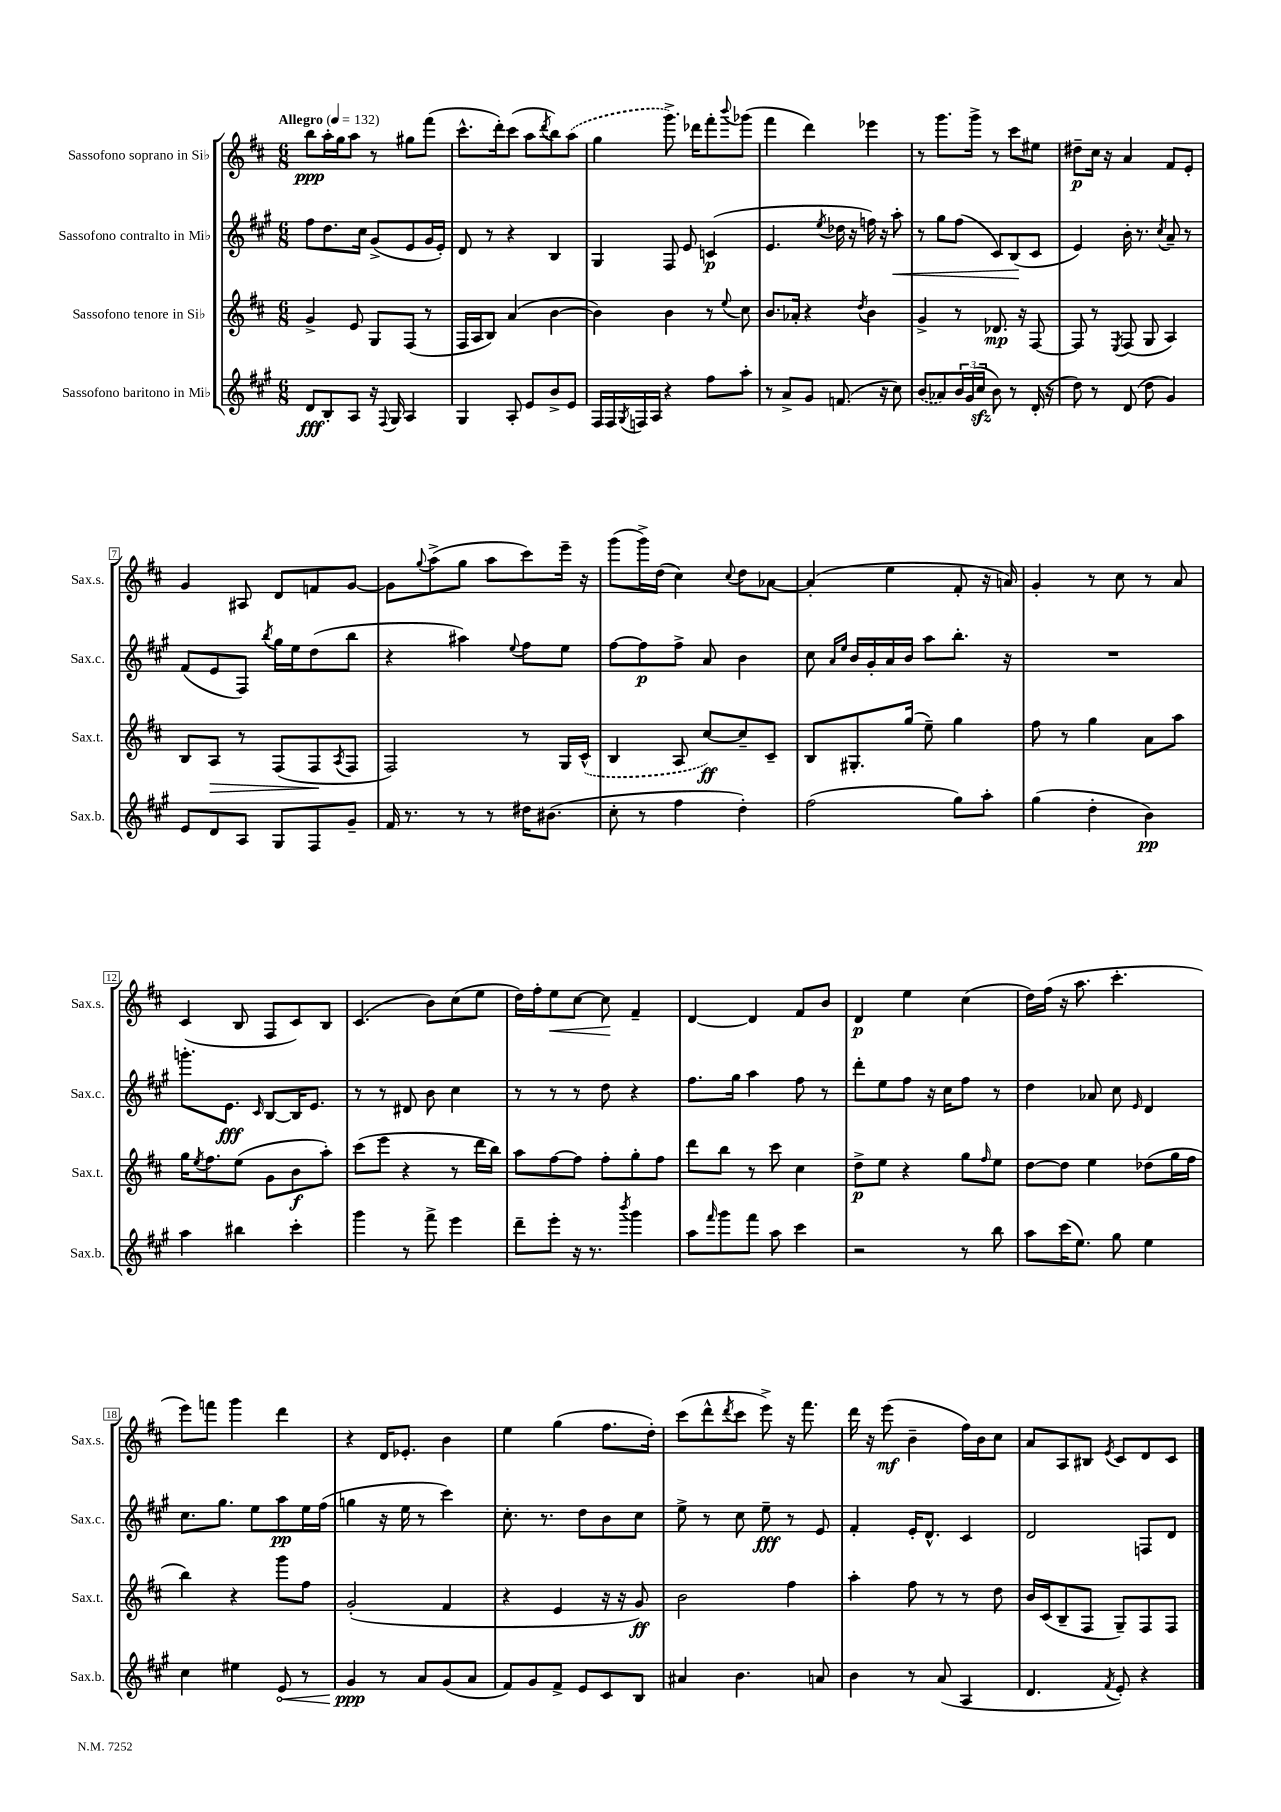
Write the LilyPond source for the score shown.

<<
\new StaffGroup <<
\new Staff = "s0" \with { instrumentName = "Sassofono soprano in Sib" shortInstrumentName = "Sax.s." } {
    \clef treble \key d \major \numericTimeSignature \time 6/8 \tempo "Allegro" 4 = 132
    b''8\ppp a''16-. g''16 a''8 r8 gis''8 fis'''8( |
    cis'''8.-^ d'''16-.) cis'''8( a''8 \acciaccatura { d'''8 } b''8) \once \slurDashed a''8( |
    g''4 g'''8.->) des'''16 fis'''8-. \appoggiatura { b'''8 } ges'''8( |
    fis'''4 d'''4) ees'''4 |
    r8 g'''8. g'''16-> r8 cis'''8 eis''8 |
    dis''8--\p cis''16 r16 a'4 fis'8 e'8-. |
    g'4 ais8 d'8 f'8 g'8~ |
    g'8 \appoggiatura { g''8 } a''8->( g''8 a''8 cis'''8) e'''16-- r16 |
    g'''8( g'''16->) d''16( cis''4) \appoggiatura { cis''8 } d''8 aes'8~ |
    aes'4-.( e''4 fis'8-. r16 a'16) |
    g'4-. r8 cis''8 r8 a'8 |
    cis'4( b8 fis8 cis'8) b8 |
    cis'4.( b'8) cis''8( e''8 |
    d''16) fis''16-. e''8\< cis''8~ cis''8\! fis'4-- |
    d'4~ d'4 fis'8 b'8 |
    d'4\p e''4 cis''4( |
    d''16) fis''16( r16 a''8. cis'''4.-. |
    e'''8) f'''8 g'''4 d'''4 |
    r4 d'16 ees'8.-. b'4 |
    e''4 g''4( fis''8. d''16-.) |
    cis'''8( d'''8-^ \acciaccatura { d'''8 } cis'''8 e'''8->) r16 fis'''8. |
    d'''16 r16 e'''8\mf( b'4-- fis''16) b'16 cis''8 |
    a'8 a8 bis8 \acciaccatura { e'8 } cis'8 d'8 cis'8 \bar "|." |
}
\new Staff = "s1" \with { instrumentName = "Sassofono contralto in Mib" shortInstrumentName = "Sax.c." } {
    \clef treble \key a \major \numericTimeSignature \time 6/8
    fis''8 d''8. cis''16 gis'8->( e'8 gis'16 e'16-.) |
    d'8 r8 r4 b4 |
    gis4 fis8 e'8 c'4\p( |
    e'4. \acciaccatura { e''8 } des''16 r16 f''16) r16 a''8-.\< |
    r8 gis''8 fis''8( cis'8) b8\!( cis'8 |
    e'4) b'16-. r8. \acciaccatura { cis''8 } a'8-- r8 |
    fis'8( e'8 fis8) \acciaccatura { b''8 } gis''16 e''16 d''8( b''8 |
    r4 ais''4) \appoggiatura { e''8 } fis''8 e''8 |
    fis''8~ fis''8\p fis''8-> a'8 b'4 |
    cis''8 \grace { a'16 e''16 } b'16 gis'16-. a'16 b'16 a''8 b''8.-. r16 |
    R2. |
    g'''8.-. e'8.\fff \grace { cis'16 } b8~ b16 e'8. |
    r8 r8 dis'8 b'8 cis''4 |
    r8 r8 r8 d''8 r4 |
    fis''8. gis''16 a''4 fis''8 r8 |
    d'''8-. e''8 fis''8 r16 cis''16 fis''8 r8 |
    d''4 aes'8 cis''8 \grace { e'16 } d'4 |
    cis''8. gis''8. e''8 a''8\pp e''16 fis''16( |
    g''4 r16 e''16 r8 cis'''4) |
    cis''8.-. r8. d''8 b'8 cis''8 |
    e''8-> r8 cis''8 e''8--\fff r8 e'8 |
    fis'4-. e'16-. d'8.-^ cis'4 |
    d'2 f8 d'8 \bar "|." |
}
\new Staff = "s2" \with { instrumentName = "Sassofono tenore in Sib" shortInstrumentName = "Sax.t." } {
    \clef treble \key d \major \numericTimeSignature \time 6/8
    g'4-> e'8 g8 fis8( r8 |
    fis16 a16 b8) a'4( b'4~ |
    b'4) b'4 r8 \appoggiatura { e''8 } cis''8 |
    b'8. aes'16-. r4 \acciaccatura { d''8 } b'4 |
    g'4-> r8 des'8.\mp r16 fis8~ |
    fis8 r8 \acciaccatura { e8 } fis8( g8 a4) |
    b8 a8\> r8 fis8( fis8\! \acciaccatura { a8 } fis8 |
    fis2) r8 g16 \once \slurDashed cis'16-^( |
    b4 a8 cis''8~\ff) cis''8-- cis'8-- |
    b8 gis8.-. g''16( e''8--) g''4 |
    fis''8 r8 g''4 a'8 a''8 |
    g''16 \acciaccatura { e''8 } fis''8. e''8( g'8 b'8\f a''8-.) |
    cis'''8( e'''8 r4 r8 d'''16 b''16) |
    a''8 fis''8~ fis''8 fis''8-. g''8-. fis''8 |
    d'''8 b''8 r8 cis'''8 cis''4 |
    d''8->\p e''8 r4 g''8 \grace { fis''16 } e''8 |
    d''8~ d''8 e''4 des''8( g''16 fis''16 |
    b''4) r4 g'''8 fis''8 |
    g'2-.( fis'4 |
    r4 e'4 r16 r16 g'8\ff) |
    b'2 fis''4 |
    a''4-. fis''8 r8 r8 d''8 |
    b'16 cis'16( b8-- fis8 g8--) fis8 fis8 \bar "|." |
}
\new Staff = "s3" \with { instrumentName = "Sassofono baritono in Mib" shortInstrumentName = "Sax.b." } {
    \clef treble \key a \major \numericTimeSignature \time 6/8
    d'8\fff b8-. a8 r16 \appoggiatura { fis8 } gis16 a4 |
    gis4 a8-. e'8 b'8-> e'8 |
    fis16 fis16 \acciaccatura { gis8 } f16 a16 r4 fis''8 a''8-. |
    r8 a'8-> gis'8 f'8.( r16 cis''8) |
    \once \slurDashed b'8( aes'8) \tuplet 3/2 { b'16 gis'16( cis''16\sfz } b'8) r8 d'16-.( r16 |
    d''8) r8 d'8( d''8 gis'4) |
    e'8 d'8 a8 gis8 fis8 gis'8-- |
    fis'16 r8. r8 r8 dis''16 bis'8.( |
    cis''8-. r8 fis''4 d''4-.) |
    fis''2( gis''8) a''8-. |
    gis''4( d''4-. b'4\pp) |
    a''4 bis''4 cis'''4-. |
    gis'''4 r8 fis'''8-> e'''4 |
    d'''8-- e'''8-. r16 r8. \acciaccatura { b'''8 } gis'''4 |
    a''8 \grace { fis'''16 } gis'''8 fis'''8 a''8 cis'''4 |
    r2 r8 b''8 |
    a''8 cis'''16( e''8.) gis''8 e''4 |
    cis''4 eis''4 \once \override Hairpin.circled-tip = ##t e'8\< r8 |
    gis'4\ppp\! r8 a'8 gis'8( a'8 |
    fis'8) gis'8 fis'8-> e'8 cis'8 b8 |
    ais'4 b'4. a'8 |
    b'4 r8 a'8( a4 |
    d'4. \acciaccatura { fis'8 } e'8-.) r4 \bar "|." |
}
>>
>>
\layout { \context { \Score \override BarNumber.stencil = #(make-stencil-boxer 0.1 0.3 ly:text-interface::print) } }
